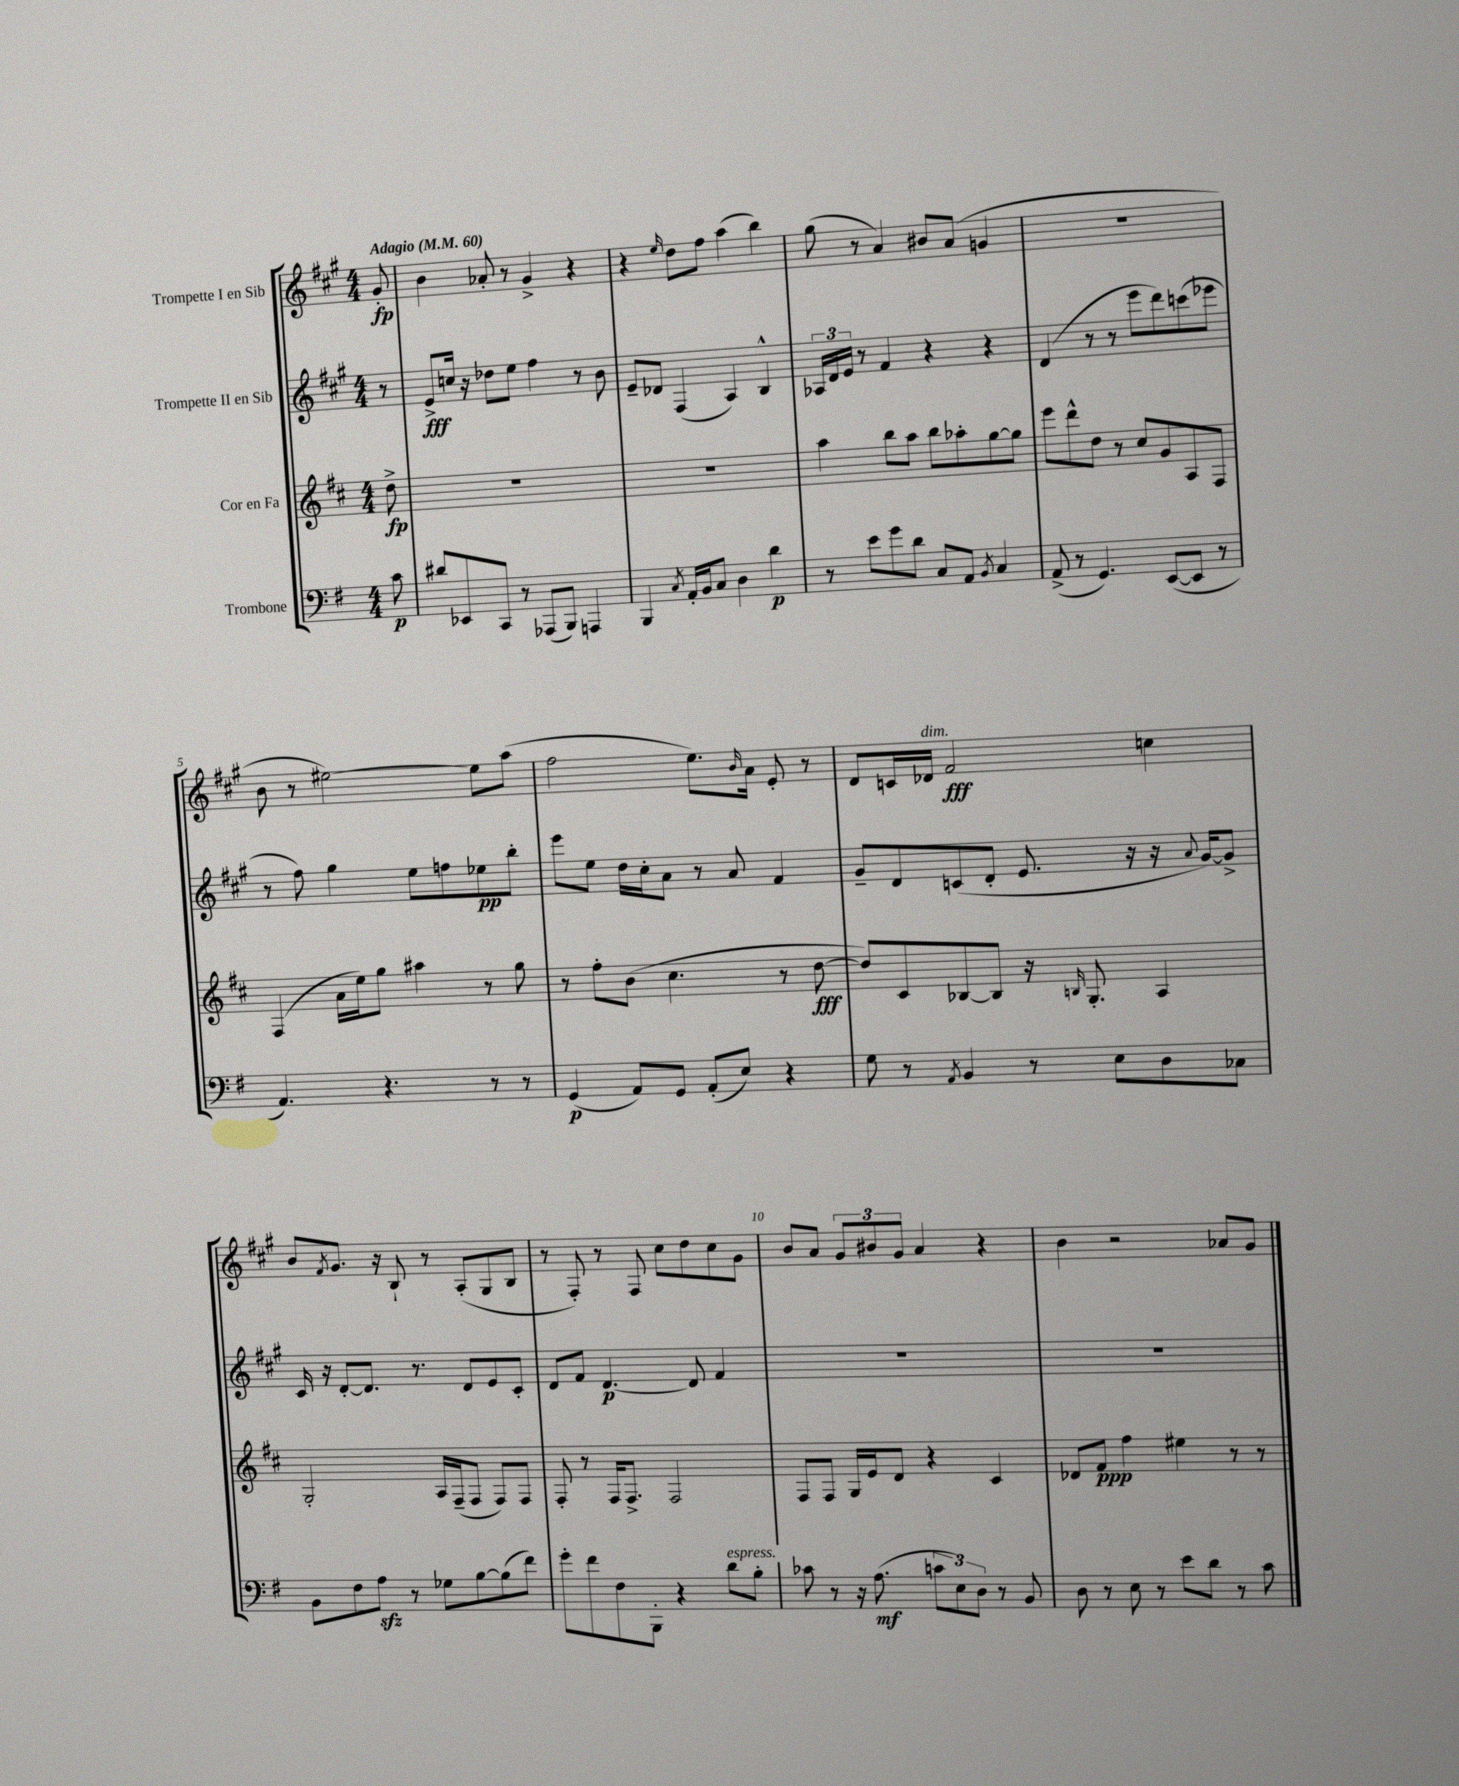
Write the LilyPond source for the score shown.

<<
\new StaffGroup <<
\new Staff = "s0" \with { instrumentName = "Trompette I en Sib" } {
    \clef treble \key a \major \numericTimeSignature \time 4/4 \partial 8 \tempo "Adagio" 4 = 60
    gis'8-.\fp |
    b'4 aes'8-. r8 gis'4-> r4 |
    r4 \grace { e''16 } d''8 fis''8 a''4( b''4) |
    gis''8( r8 a'4) bis'8 a'8( g'4 |
    R1 |
    b'8 r8 eis''2~) eis''8 a''8( |
    fis''2 e''8.) \grace { b'16 } a'16 e'8-. r8 |
    d'8 c'16 des'16^\markup { \italic "dim." } fis'2\fff c''4 |
    b'8 \acciaccatura { fis'8 } gis'8. r16 b8-! r8 a8-.( gis8 b8 |
    r8 fis8-.) r8 fis8 cis''8 d''8 cis''8 gis'8 |
    b'8 a'8 \tuplet 3/2 { gis'8 bis'8 gis'8 } a'4 r4 |
    b'4 r2 aes'8 gis'8 \bar "|." |
}
\new Staff = "s1" \with { instrumentName = "Trompette II en Sib" } {
    \clef treble \key a \major \numericTimeSignature \time 4/4 \partial 8
    r8 |
    e'8->\fff c''16 r16 des''8 e''8 fis''4 r8 b'8 |
    e'8-- des'8 fis4( a4) b4-^ |
    \tuplet 3/2 { aes16 d'16 e'16 } r8 fis'4 r4 r4 |
    d'4( r8 r8 e'''8 d'''8) c'''8( ees'''8 |
    r8 fis''8) gis''4 e''8 f''8 ees''8\pp b''8-. |
    e'''8 e''8 d''16 cis''16-. a'8 r8 a'8 fis'4 |
    gis'8-- d'8 c'8( d'8-. e'8. r16 r16 \appoggiatura { a'8 } gis'16~) gis'8-> |
    cis'16 r16 d'8~-. d'8. r8. d'8 e'8 cis'8-. |
    d'8 fis'8 d'4.~\p d'8 fis'4 |
    R1 |
    R1 \bar "|." |
}
\new Staff = "s2" \with { instrumentName = "Cor en Fa" } {
    \clef treble \key d \major \numericTimeSignature \time 4/4 \partial 8
    d''8->\fp |
    R1 |
    R1 |
    a''4 b''8 a''8 b''8 aes''8-. g''8~ g''8 |
    e'''8 d'''8-^ d''8 r8 cis''8 g'8 a8 fis8 |
    fis4( a'16 e''16) g''8 ais''4 r8 g''8 |
    r8 fis''8-. b'8( cis''4. r8 d''8~\fff |
    d''8) cis'8 bes8~ bes8 r16 \grace { b16 } g8.-. a4 |
    g2-. a16 fis16--( fis8 fis8) fis8 |
    fis8-. r8 fis16 fis8.-> fis2 |
    fis8 fis8 g16 e'16 d'8 r4 cis'4 |
    des'8 fis'8\ppp fis''4 eis''4 r8 r8 \bar "|." |
}
\new Staff = "s3" \with { instrumentName = "Trombone" } {
    \clef bass \key g \major \numericTimeSignature \time 4/4 \partial 8
    c'8\p |
    dis'8 ees,8 c,8 r8 aes,,8( b,,8) a,,4 |
    b,,4 \acciaccatura { c8 } a,16-. b,16 c8 d4 d'4\p |
    r8 e'8 g'8 d'8 c8 a,8 \acciaccatura { b,8 } c4 |
    a,8->( r8 g,4.) e,8~( e,8 r8 |
    a,4.) r4. r8 r8 |
    g,4\p( a,8) g,8 a,8-.( e8) r4 |
    g8 r8 \acciaccatura { a,8 } b,4 r8 e8 d8 ces8 |
    b,8 fis8 a8\sfz r8 ges8 b8~ b8( fis'8) |
    g'8-. fis'8 fis8 b,,8-. r4 d'8^\markup { \italic "espress." } b8-. |
    ces'8 r8 r16 a8.\mf( \tuplet 3/2 { c'8 e8) d8 } r8 b,8 |
    d8 r8 e8 r8 e'8 d'8 r8 c'8 \bar "|." |
}
>>
>>
\layout { \context { \Score \override BarNumber.break-visibility = ##(#f #t #t) barNumberVisibility = #(every-nth-bar-number-visible 5) } }
